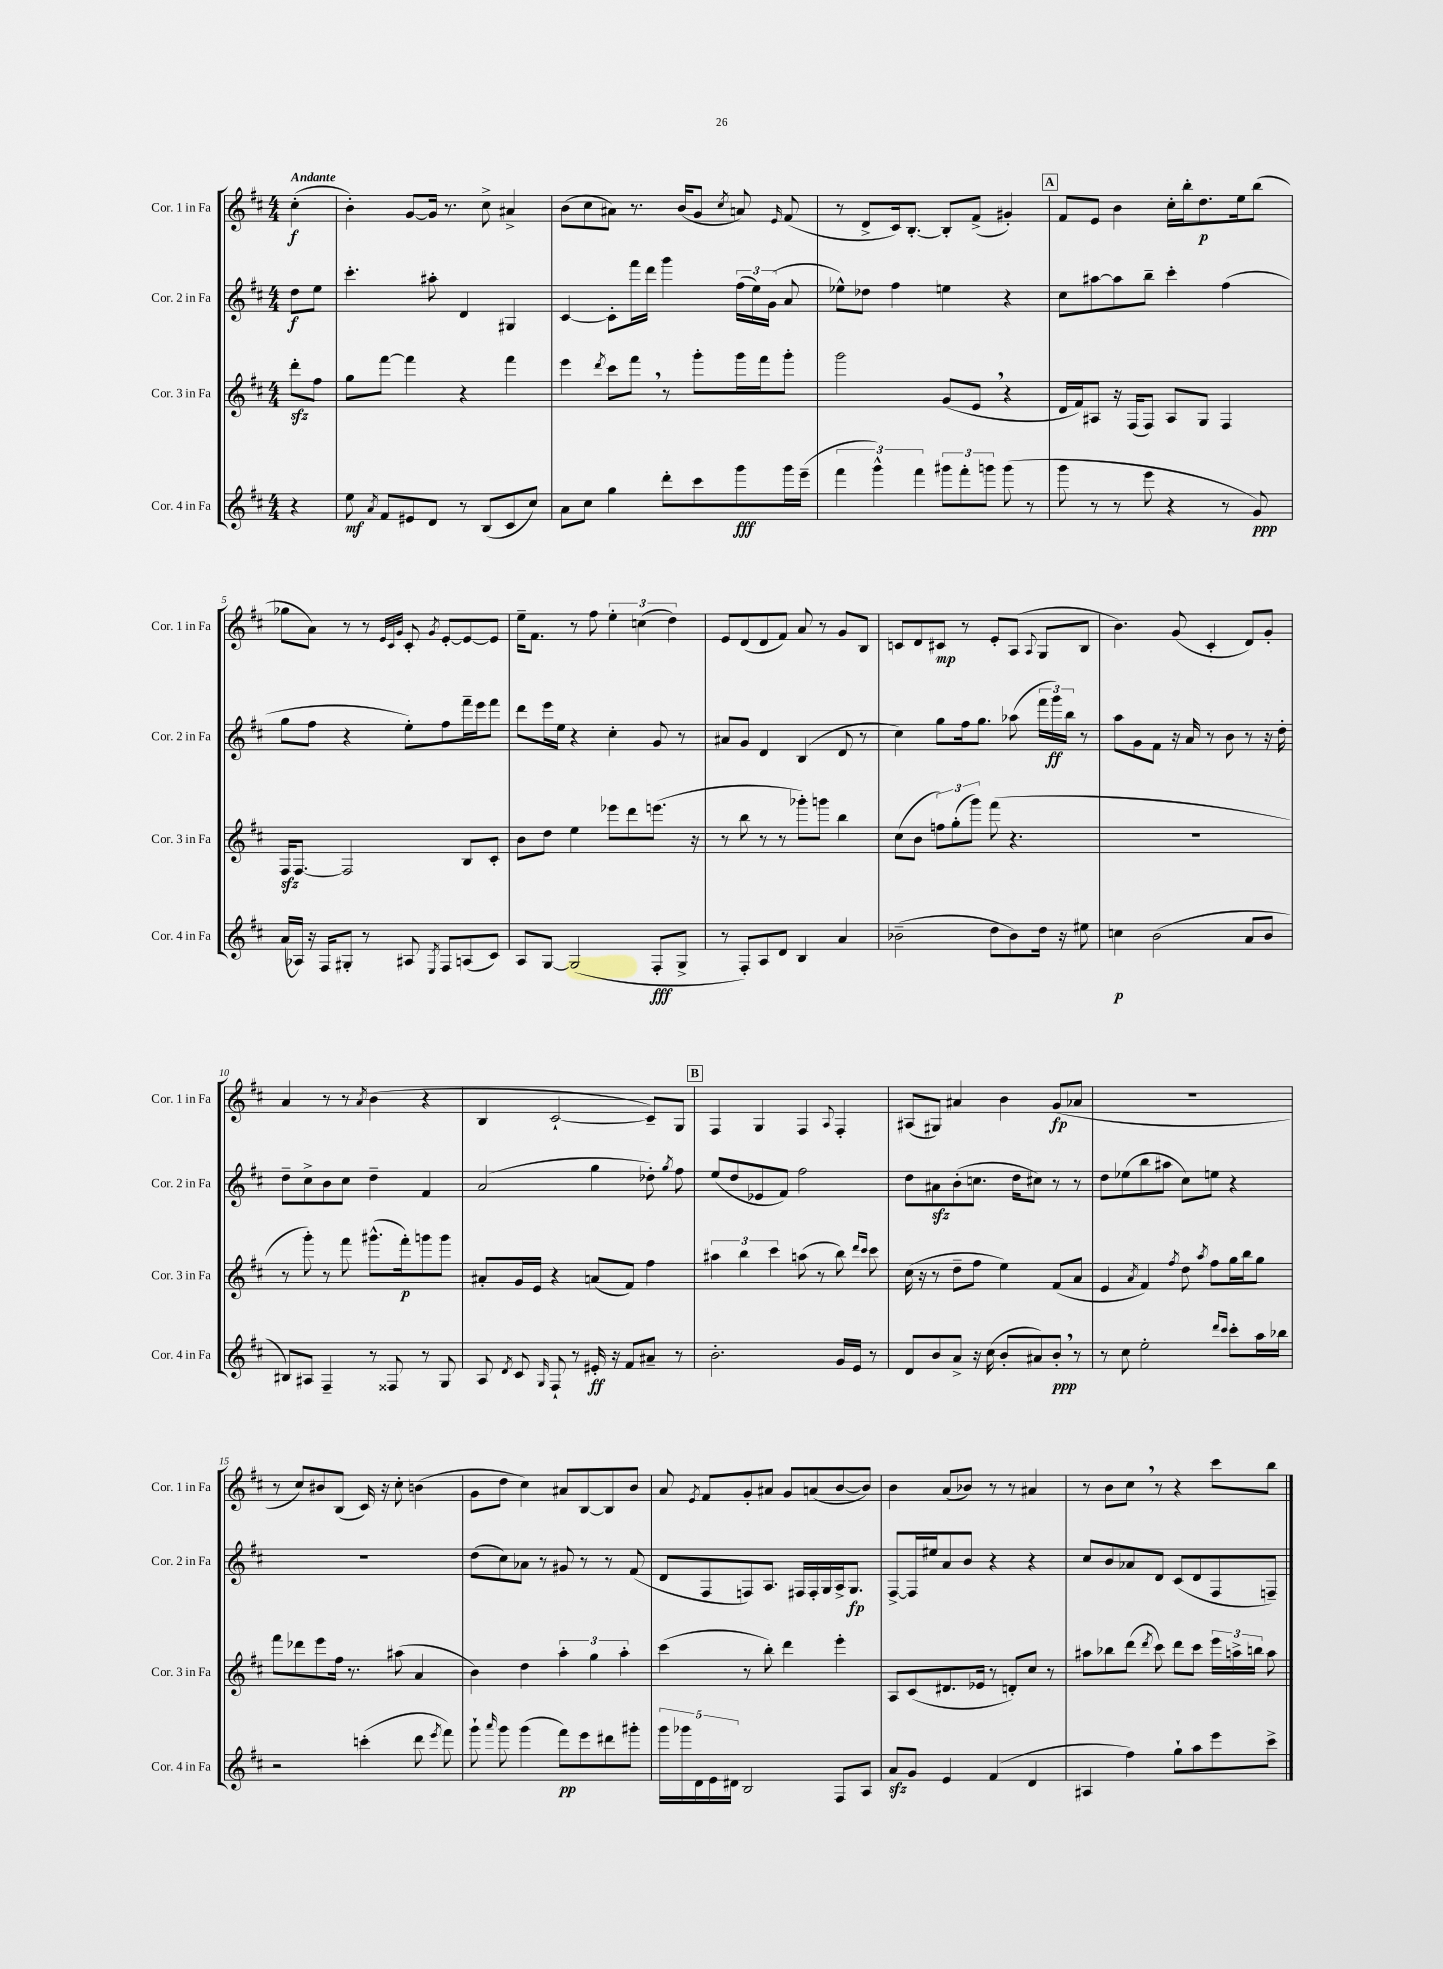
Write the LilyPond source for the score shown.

<<
\new StaffGroup <<
\new Staff = "s0" \with { instrumentName = "Cor. 1 in Fa" shortInstrumentName = "Cor. 1 in Fa" } {
    \clef treble \key d \major \numericTimeSignature \time 4/4 \partial 4 \tempo "Andante"
    \autoBeamOff cis''4-.\f( |
    b'4-.) g'8[~ g'16] r8. cis''8-> ais'4-> |
    b'8[( cis''8 ais'8]) r8. b'16[( g'8] \acciaccatura { cis''8 } a'8) \grace { e'16 } fis'8( |
    r8 d'8[-> cis'16) b8.]~-. b8[-. fis'8]->( gis'4-.) |
    \mark \markup { \box "A" } fis'8[ e'8] b'4 cis''16[-. b''16-. d''8.\p e''16 b''8]( |
    ges''8[ a'8]) r8 r8 \grace { e'32[ cis'32 g'32] } cis'8-. \acciaccatura { g'8 } e'8[~-. e'8~ e'8] |
    e''16[-- fis'8.] r8 fis''8 \tuplet 3/2 { e''4-. c''4( d''4) } |
    e'8[ d'8( d'8 fis'8]) a'8 r8 g'8[ b8] |
    c'8[ d'8 cis'8]\mp r8 e'8[-. a8]( \appoggiatura { a8 } g8[ b8] |
    b'4.) g'8( cis'4-. d'8[) g'8]-. |
    a'4 r8 r8 \acciaccatura { a'8 } b'4( r4 |
    b4 cis'2~-! cis'8[--) g8] |
    \mark \markup { \box "B" } fis4 g4 fis4 \appoggiatura { a8 } fis4-. |
    ais8[( gis8]) ais'4 b'4 g'8[\fp( aes'8] |
    R1 |
    r8 cis''8[) bis'8 b8]( cis'16) r16 cis''8-. b'4( |
    g'8[ d''8] cis''4) ais'8[ b8~ b8 b'8] |
    a'8 \acciaccatura { e'8 } fis'8[ g'8-. ais'8] g'8[ a'8( b'8~ b'8]) |
    b'4 a'8[( bes'8]) r8 r8 ais'4 |
    r8 b'8[ cis''8] \breathe r8 r4 cis'''8[ b''8] \bar "|." |
}
\new Staff = "s1" \with { instrumentName = "Cor. 2 in Fa" shortInstrumentName = "Cor. 2 in Fa" } {
    \clef treble \key d \major \numericTimeSignature \time 4/4 \partial 4
    \autoBeamOff d''8[\f e''8] |
    cis'''4.-. ais''8-. d'4 gis4 |
    cis'4~ cis'8[-. fis'''16 d'''16] g'''4 \tuplet 3/2 { fis''16[( e''16) g'16]( } a'8 |
    ees''8[-^) des''8] fis''4 e''4 r4 |
    \mark \markup { \box "A" } cis''8[ ais''8~ ais''8 b''8]-- cis'''4-. fis''4( |
    g''8[ fis''8] r4 e''8[-.) fis''8 fis'''16-- e'''16 fis'''8] |
    d'''8[ e'''16 e''16] r4 cis''4-. g'8 r8 |
    ais'8[ g'8] d'4 b4( d'8 r8 |
    cis''4) g''8[ fis''16 g''8.] aes''8( \tuplet 3/2 { fis'''16[ g'''16\ff) b''16] } r8 |
    a''8[ g'8 fis'8] r16 a'16 r8 b'8 r8 r16 d''16-. |
    d''8[-- cis''8-> b'8 cis''8] d''4-- fis'4 |
    a'2( g''4 des''8-.) \acciaccatura { g''8 } fis''8 |
    \mark \markup { \box "B" } e''8[( d''8 ees'8 fis'8]) fis''2 |
    d''8[ ais'8\sfz b'8-.( c''8.] d''16[ cis''8]) r8 r8 |
    d''8[ ees''8( b''8 ais''8] cis''8[) e''8] r4 |
    R1 |
    d''8[( cis''8) aes'8] r8 gis'8 r8 r8 fis'8( |
    d'8[ fis8 f8) a8.] fis16[ fis16-. g16 a16-> g8.]\fp |
    fis8[~-> fis16 eis''16 a'8 b'8] r4 r4 |
    cis''8[ b'8 aes'8 d'8] cis'8[( d'8 fis8 f8]--) \bar "|." |
}
\new Staff = "s2" \with { instrumentName = "Cor. 3 in Fa" shortInstrumentName = "Cor. 3 in Fa" } {
    \clef treble \key d \major \numericTimeSignature \time 4/4 \partial 4
    \autoBeamOff d'''8[-.\sfz fis''8] |
    g''8[ fis'''8]~ fis'''4 r4 fis'''4 |
    e'''4 \acciaccatura { d'''8 } cis'''8[ fis'''8] \breathe r8 g'''8[-. g'''16 fis'''16 g'''8]-. |
    g'''2 g'8[( e'8] \breathe r4 |
    \mark \markup { \box "A" } d'16[ fis'16) ais8] r16 fis16[( fis8]) ais8[ g8] fis4 |
    fis16[\sfz fis8.]~ fis2 b8[ cis'8]-. |
    b'8[ d''8] e''4 ees'''8[ d'''8 e'''8.]( r16 |
    r8 b''8 r8 r8 ges'''8[-.) g'''8] b''4 |
    cis''8[( b'8] \tuplet 3/2 { f''8[) g''8-.( g'''8]) } fis'''8( r4. |
    R1 |
    r8 g'''8-.) r8 fis'''8 gis'''8.[-^( fis'''16-.\p) g'''8 g'''8] |
    ais'8[-. g'16 e'16] r4 a'8[( fis'8]) fis''4 |
    \mark \markup { \box "B" } \tuplet 3/2 { ais''4 b''4 cis'''4 } a''8( r8 b''8) \grace { d'''16[ cis'''16] } cis'''8 |
    cis''16( r16 r8 d''8[-- fis''8] e''4) fis'8[( a'8] |
    e'4 \acciaccatura { a'8 } fis'4) \acciaccatura { fis''8 } d''8 \acciaccatura { a''8 } fis''8[ g''16 b''16 g''8] |
    fis'''8[ des'''8 e'''8 fis''16] r8. ais''8( a'4 |
    b'4) d''4 \tuplet 3/2 { a''4-. g''4 a''4-. } |
    cis'''4( r8 b''8-.) d'''4 e'''4-. |
    a8[ cis'8( dis'8. ees'16] r8 d'8[-.) cis''8] r8 |
    ais''8[ bes''8 d'''8]( \acciaccatura { d'''8 } cis'''8) d'''8[ cis'''8] \tuplet 3/2 { e'''16[ a''16-> b''16] } a''8 \bar "|." |
}
\new Staff = "s3" \with { instrumentName = "Cor. 4 in Fa" shortInstrumentName = "Cor. 4 in Fa" } {
    \clef treble \key d \major \numericTimeSignature \time 4/4 \partial 4
    \autoBeamOff r4 |
    e''8\mf \acciaccatura { a'8 } fis'8[ eis'8 d'8] r8 b8[( cis'8 cis''8]) |
    a'8[ cis''8] g''4 d'''8[-. cis'''8 g'''8\fff g'''16 e'''16]--( |
    \tuplet 3/2 { fis'''4 g'''4-^) fis'''4 } \tuplet 3/2 { gis'''8[ fis'''8-. g'''8] } g'''8( r8 |
    \mark \markup { \box "A" } g'''8 r8 r8 e'''8 r4 r8 g'8\ppp) |
    a'16[( aes16]) r16 fis16[ gis8]-. r8 ais8 \acciaccatura { e8 } fis8[ a8( cis'8]) |
    a8[ g8]~ g2( fis8[-.\fff g8]-> |
    r8 fis8[-.) a8 d'8] b4 a'4 |
    bes'2--( d''8[ bes'8) d''16] r16 eis''8 |
    c''4\p b'2( a'8[ b'8] |
    bis8[) ais8] fis4-- r8 fisis8 r8 g8 |
    a8 \acciaccatura { d'8 } cis'8 \grace { g16 } fis8-! r8 eis'16-.\ff r16 fis'8[ ais'8]-- r8 |
    \mark \markup { \box "B" } b'2.-. g'16[ e'16] r8 |
    d'8[ b'8 a'8]-> r16 cis''16( b'8[-. ais'8) b'8]-.\ppp \breathe r8 |
    r8 cis''8 e''2-. \grace { d'''16[ cis'''16] } cis'''8[-. a''16 bes''16] |
    r2 c'''4-.( d'''8 \acciaccatura { e'''8 } fis'''8) |
    g'''8-! \grace { a'''16 } g'''8 g'''4( fis'''8[\pp) e'''8 dis'''8 gis'''8]-. |
    \tuplet 5/4 { g'''16[ ges'''16 d'16 e'16 dis'16] } b2 fis8[ a8] |
    a'8[\sfz g'8] e'4 fis'4( d'4 |
    ais4 fis''4) g''8[-! a''8 e'''8 cis'''8]-> \bar "|." |
}
>>
>>
